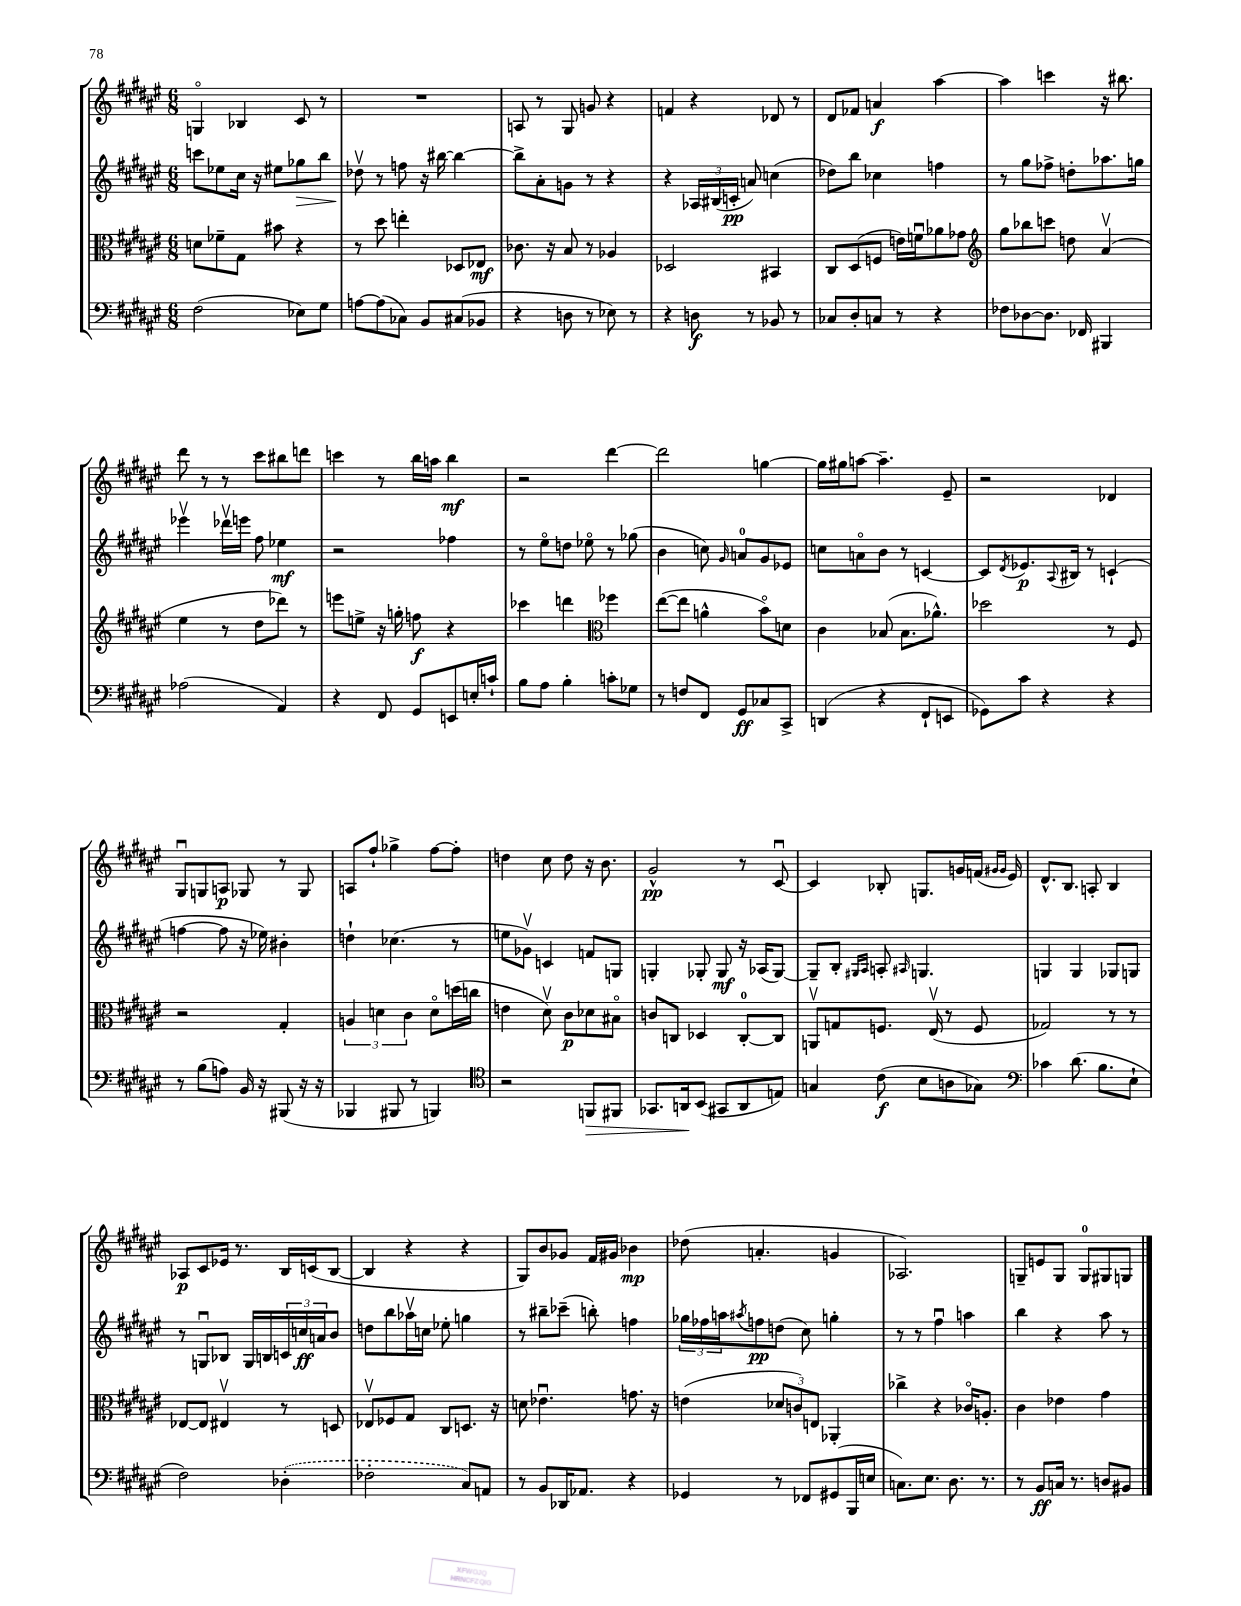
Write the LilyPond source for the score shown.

<<
\new StaffGroup <<
\new Staff = "s0" {
    \clef treble \key fis \major \numericTimeSignature \time 6/8
    g4\flageolet bes4 cis'8 r8 |
    R2. |
    a8 r8 gis8 g'8 r4 |
    f'4 r4 des'8 r8 |
    dis'8 fes'8 a'4\f ais''4~ |
    ais''4 c'''4 r16 bis''8. |
    dis'''8 r8 r8 cis'''8 bis''8 d'''8 |
    c'''4 r8 b''16 a''16 b''4\mf |
    r2 dis'''4~ |
    dis'''2 g''4~ |
    g''16 gis''16 a''8~ a''4.-- eis'8-- |
    r2 des'4 |
    gis8\downbow g8 a8\p ges8 r8 ges8 |
    a8 fis''8-! ges''4-> fis''8~ fis''8-. |
    d''4 cis''8 d''8 r16 b'8. |
    gis'2-^\pp r8 cis'8~\downbow |
    cis'4 bes8-. g8. g'16 f'16( \grace { gis'16 gis'16 } eis'16) |
    dis'8.-^ b8. a8-. b4 |
    aes8\p cis'8 ees'16 r8. b16 c'16( b8~ |
    b4 r4 r4 |
    gis8) b'8 ges'8 fis'16 gis'16 bes'4\mp |
    des''8( a'4.-. g'4 |
    aes2.) |
    g8-- e'8 g8 g8-0 gis8 g8 \bar "|." |
}
\new Staff = "s1" {
    \clef treble \key fis \major \numericTimeSignature \time 6/8
    c'''8 ees''8 cis''16 r16 eis''8 ges''8\> b''8 |
    des''8\upbow\! r8 f''8 r16 bis''16~ bis''4~ |
    bis''8-> ais'8-. g'8 r8 r4 |
    r4 \tuplet 3/2 { aes16 bis16( c'16-.\pp } a'8) c''4( |
    des''8) b''8 ces''4 f''4 |
    r8 gis''8 fes''8-> d''8-. aes''8. g''16 |
    ees'''4\upbow des'''16\upbow e'''16 fis''8 ees''4\mf |
    r2 fes''4 |
    r8 eis''8\flageolet d''8 ees''8\flageolet r8 ges''8( |
    b'4 c''8) \grace { gis'16 } a'8-0 gis'8 ees'8 |
    c''8 a'8\flageolet b'8 r8 c'4~ |
    c'8 \acciaccatura { dis'8 } ees'8.\p \appoggiatura { ais8 } bis16 r8 c'4-!( |
    f''4~ f''8 r16 ees''16) bis'4-. |
    d''4-! ces''4.( r8 |
    e''8 ges'8\upbow) c'4 f'8 g8 |
    g4-. ges8-. ges8\mf r16 aes16( ges8~) |
    ges8-- b8-. \grace { gis16 ais16 } a8-. \grace { ais16 } g4. |
    g4 g4 ges8 g8 |
    r8 g8\downbow bes8 g16 b16 \tuplet 3/2 { c'16 c''16\ff a'16 } b'8 |
    d''8 b''8 aes''16\upbow c''16 ees''8-. g''4 |
    r8 bis''8-- ces'''8--( b''8-.) f''4 |
    \tuplet 3/2 { ges''16 fes''16 a''16 } \acciaccatura { ais''8 } f''8\pp d''8( cis''8) g''4-. |
    r8 r8 fis''4\downbow a''4 |
    b''4 r4 ais''8 r8 \bar "|." |
}
\new Staff = "s2" {
    \clef alto \key fis \major \numericTimeSignature \time 6/8
    d'8 fes'8-- gis8 bis'8 r4 |
    r8 dis''8 e''4-. des8 ees8\mf |
    ces'8. r16 b8 r8 aes4 |
    des2 bis,4 |
    cis8 dis8( f8 e'16) f'16\downbow aes'8 ges'8 |
    \clef treble gis''8 bes''8 c'''8 d''8 ais'4\upbow( |
    eis''4 r8 dis''8 des'''8) r8 |
    e'''8 e''8-> r16 g''16-. f''8\f r4 |
    ces'''4 d'''4 \clef alto fes''4 |
    eis''8~( eis''8 a'4-^ b'8\flageolet) d'8 |
    cis'4 bes8( bes8. aes'8.-^) |
    des''2 r8 fis8 |
    r2 gis4-. |
    \tuplet 3/2 { a4 d'4 cis'4 } d'8\flageolet d''16( c''16 |
    e'4 dis'8\upbow) cis'8\p des'8 bis8\flageolet |
    c'8 c8 des4 c8-0~-. c8 |
    a,8\upbow g8 f8. eis16\upbow( r8 f8 |
    ges2) r8 r8 |
    ees8~ ees8 eis4\upbow r8 d8 |
    ees8\upbow fes8 gis8 cis8 d8. r16 |
    d'8 ees'4.\downbow g'8. r16 |
    e'4( \tuplet 3/2 { des'8 c'8) e8 } aes,4-. |
    ces''4-> r4 ces'16\flageolet a8.-. |
    cis'4 ees'4 gis'4 \bar "|." |
}
\new Staff = "s3" {
    \clef bass \key fis \major \numericTimeSignature \time 6/8
    fis2( ees8) gis8 |
    a8~ a8( ces8) b,8 cis8( bes,8 |
    r4 d8 r8 ees8) r8 |
    r4 d8\f r8 bes,8 r8 |
    ces8 dis8-. c8 r8 r4 |
    fes8 des8~ des8. fes,16 bis,,4 |
    aes2( ais,4) |
    r4 fis,8 gis,8 e,8 e16-. c'16-! |
    b8 ais8 b4-. c'8-. ges8 |
    r8 f8 fis,8 gis,8\ff ces8 cis,8-> |
    d,4( r4 fis,8-! e,8 |
    ges,8) cis'8 r4 r4 |
    r8 b8( a8) b,16 r16 bis,,8( r16 r16 |
    bes,,4 bis,,8 r8 b,,4) |
    \clef tenor r2 f,8\> fis,8 |
    ges,8. a,16\! b,8( gis,8 a,8 e8) |
    g4 cis'8\f( b8 a8 ges8) |
    \clef bass ces'4 dis'8.( b8. eis8-! |
    fis2) \once \slurDashed des4-.( |
    fes2-. cis8) a,8 |
    r8 b,8 des,16 aes,8. r4 |
    ges,4 r8 fes,8 gis,8( b,,16 e16 |
    c8.) eis8. dis8. r8. |
    r8 b,8\ff c16 r8. d8 bis,8 \bar "|." |
}
>>
>>
\layout { \context { \Score \remove "Bar_number_engraver" } }
